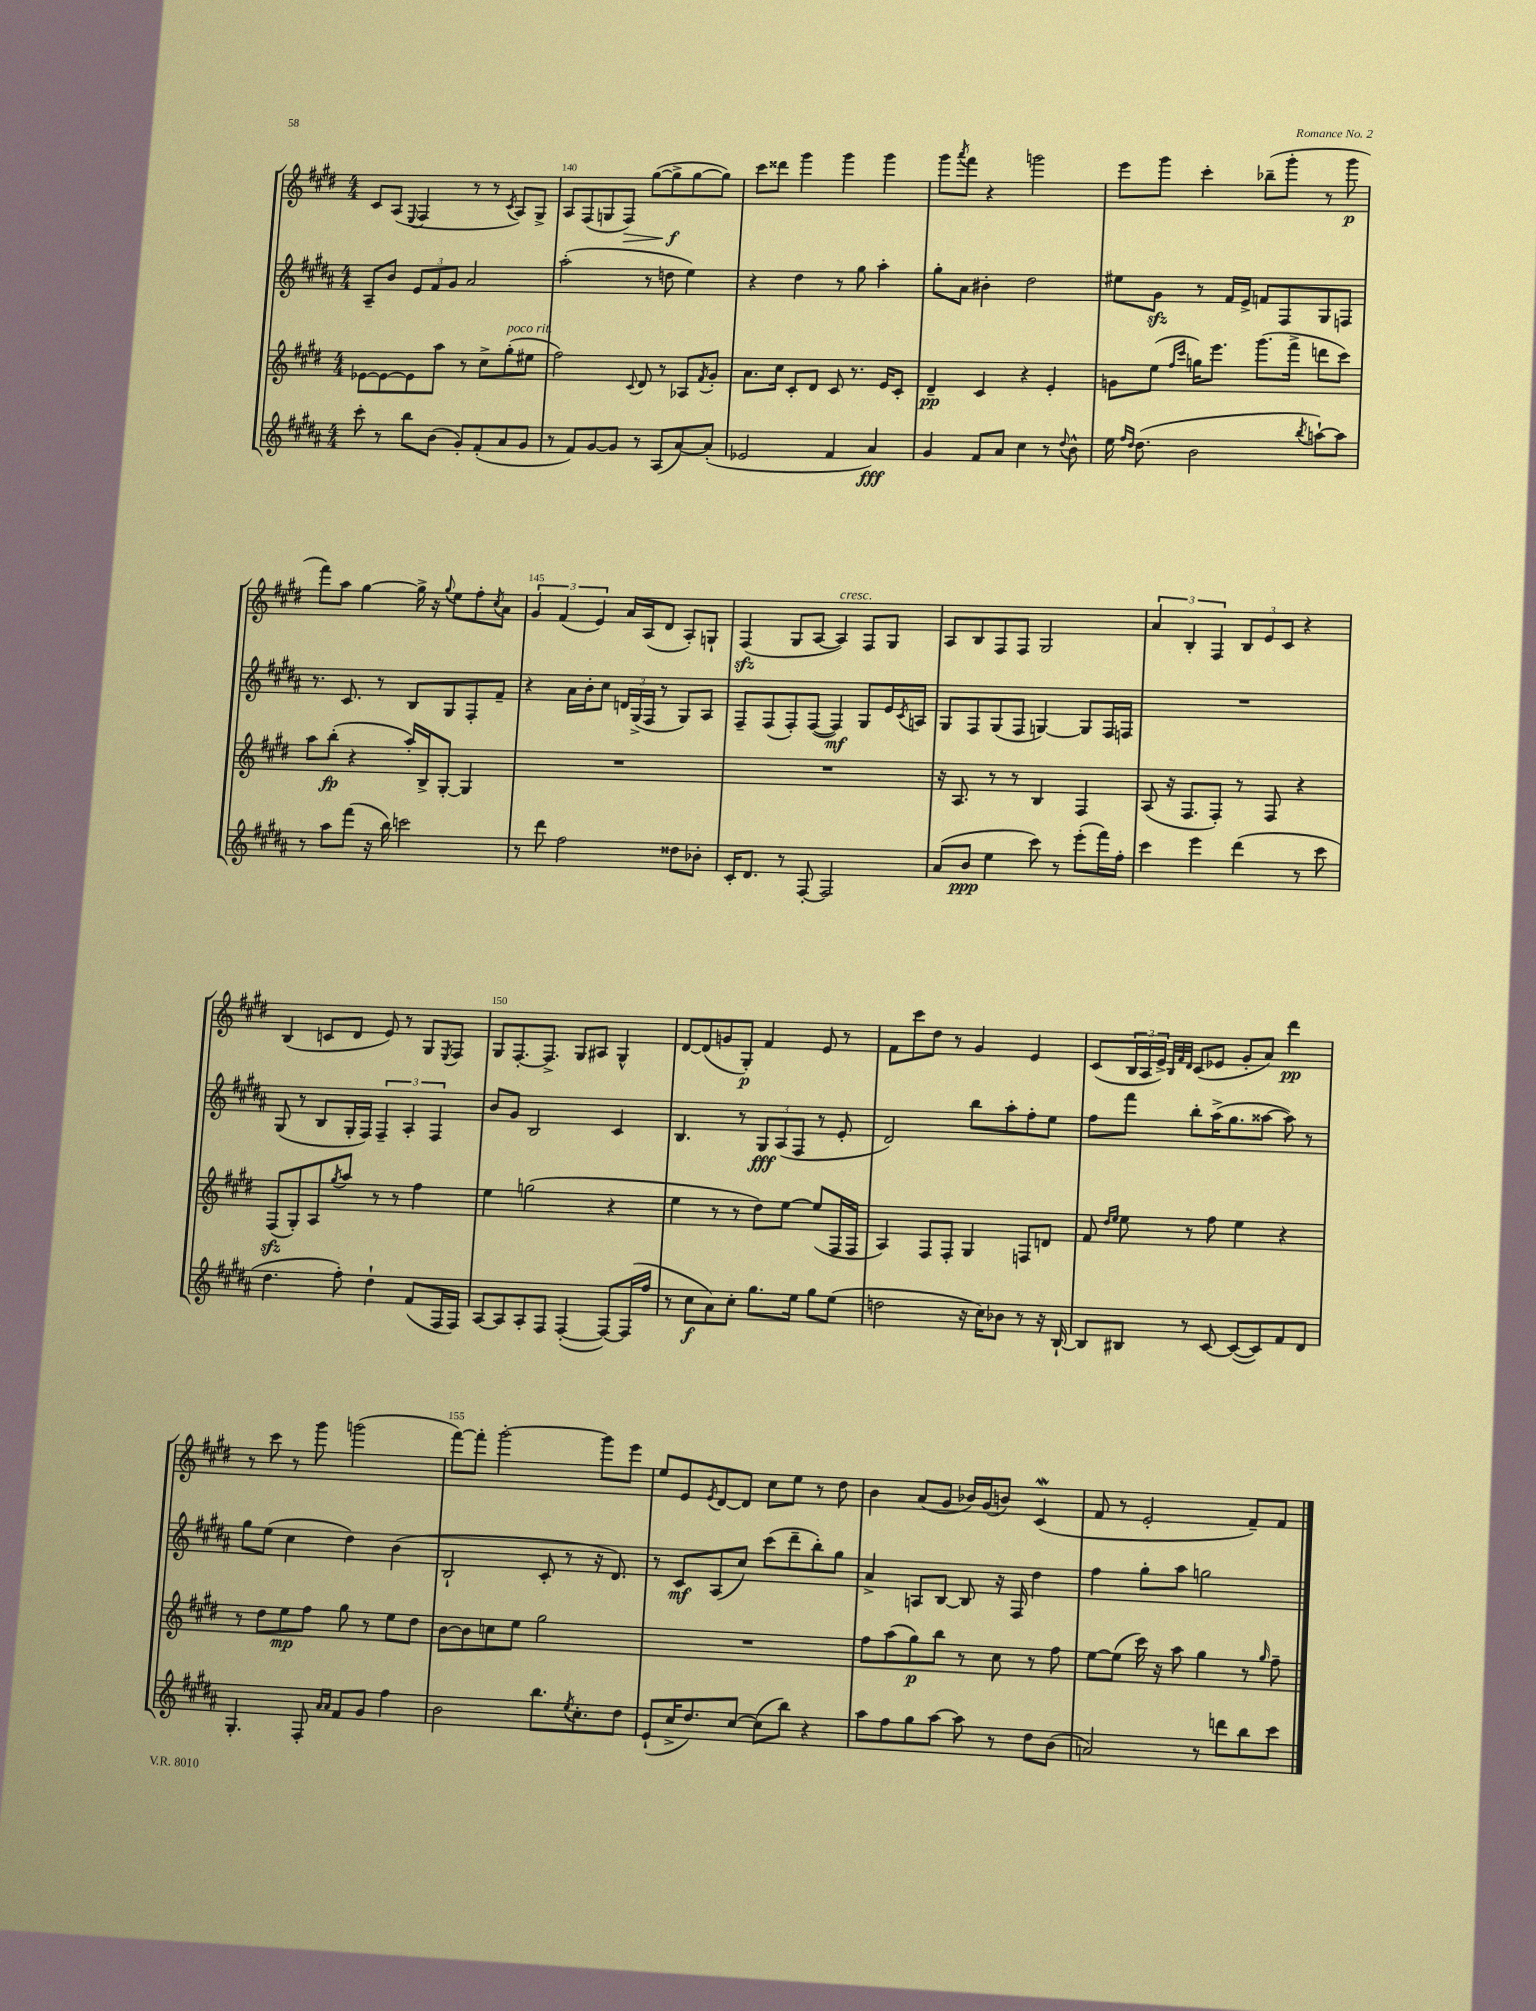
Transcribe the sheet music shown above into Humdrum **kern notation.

**kern	**kern	**kern	**kern
*staff4	*staff3	*staff2	*staff1
*clefG2	*clefG2	*clefG2	*clefG2
*k[f#c#g#d#a#]	*k[f#c#g#d#]	*k[f#c#g#d#a#]	*k[f#c#g#d#]
*M4/4	*M4/4	*M4/4	*M4/4
8ccc#'	[8e-	8A#~	8c#
8r	8e-_	8b	(8A
.	.	.	8qqE
8bb	8e-]	12e	4F#
.	.	12f#	.
(8b	8aa	.	.
.	.	12g#	.
8g#')	8r	2a#	8r
(8f#'	8cc#^	.	8r
.	.	.	8qc#
8a#	(8gg#'	.	8A)
8g#	8ee#	.	8G#^
=	=	=	=
8r	2ff#)	(2aa#'	8A
8f#)	.	.	(8F#
[8g#	.	.	8G
8g#]	.	.	8F#)
.	8qqc#	.	.
8r	8d#	8r	([8gg#
(8A#	8r	8dd	8gg#^]
[8a#)	8A-	4ee)	[8gg#
.	8qf#	.	.
(8a#']	8g#'	.	8gg#])
=	=	=	=
2e-	8.a	4r	8ccc#
.	.	.	8ddd##
.	16cc#	.	.
.	8c#'	4dd#	4ggg#
.	8d#	.	.
4f#	8c#	8r	4ggg#
.	8.r	8gg#	.
4a#)	.	4aa#'	4ggg#
.	16e	.	.
.	8c#'	.	.
=	=	=	=
4g#	4d#~	8gg#'	8ggg#
.	.	.	8qaaa
.	.	8a#	8fff#
8f#	4c#	4b#'	4r
8a#	.	.	.
4cc#	4r	2dd#	2ggg
8r	4e'	.	.
8qqdd#	.	.	.
8b^^	.	.	.
=	=	=	=
16ee	8g	8ee#	8eee
16qqff#	.	.	.
16qqdd#	.	.	.
(8.dd#	.	.	.
.	(8ee	8g#	8ggg#
.	16qqff#	.	.
.	16qqccc#	.	.
2b	16gg)	8r	4ccc#'
.	8.eee	.	.
.	.	16f#	.
.	.	16e^	.
.	(8.ggg#	8f	(8bb-~
.	.	8F#	8ggg#'
.	16fff#^	.	.
8qbb	.	.	.
[8aa`)	8ddd	8G#	8r
8aa]	8ccc#)	8F	8ggg#
=	=	=	=
8r	8aa	8.r	8fff#)
8aa#	(8bb'	.	8aa
.	.	8.c#	.
(8fff#	4r	.	[4gg#
16r	.	8r	.
16bb)	.	.	.
2ccc	16aa')	8B	16gg#^]
.	16B^	.	16r
.	.	.	8qqgg#
.	[8G#'	8G#	8ee
.	4G#]	8F#'	8ff#'
.	.	.	8qcc#
.	.	8f#~	8a
=	=	=	=
8r	1r	4r	6g#
8ddd#	.	.	.
.	.	.	(6f#
2ff#	.	16a#	.
.	.	16b'	.
.	.	.	6e)
.	.	8cc#	.
.	.	24d	16a
.	.	(24G#^	.
.	.	.	(16A
.	.	24F#	.
.	.	8r	8d#
8dd##	.	8G#)	8A')
8b-'	.	8A#	8G`
=	=	=	=
16c#'	1r	8F#~	(4F#
8.d#	.	.	.
.	.	(8F#	.
8r	.	8F#')	8G#
[8F#'	.	([8F#	[8A
2F#]	.	4F#])	4A])
.	.	8G#	8F#
.	.	16e	8G#
.	.	8qc#	.
.	.	16A	.
=	=	=	=
(8a#	16r	8G#	8A
.	8.A	.	.
8b	.	8F#	8B
4ee	8r	(8G#	8F#
.	8r	8F#	8F#
8ccc#)	4B	[4G)	2G#
8r	.	.	.
(8eee'	4F#	8G]	.
16fff#)	.	16F#	.
16ff#'	.	16F	.
=	=	=	=
4ccc#	(8A	1r	6a
.	16r	.	.
.	.	.	6B'
.	8.F#	.	.
4eee	.	.	.
.	.	.	6F#
.	8F#')	.	.
(4ddd#	8r	.	12B
.	.	.	12e
.	8F#	.	.
.	.	.	12c#
8r	4r	.	4r
8ccc#	.	.	.
=	=	=	=
4.dd#	(8F#	(8G#	(4B
.	8G#')	8r	.
.	8A	8B	8c
.	8qgg#	.	.
8ff#')	8aa	16G#'	8d#
.	.	16F#)	.
4dd#`	8r	6F#~	8e)
.	8r	.	8r
.	.	6A#'	.
(8f#	4ff#	.	8G#
.	.	6F#	.
.	.	.	8qE
16F#	.	.	8F#
16F#)	.	.	.
=	=	=	=
[8A#	4ee	8b	8G#
8A#]	.	8g#	[8.F#'
8A#'	(2gg	2B	.
.	.	.	8.F#^]
8F#	.	.	.
([4F#'	.	.	8G#
.	.	.	8A#
8F#_)	4r	4c#	4G#^^
(16F#]	.	.	.
16ff#	.	.	.
=	=	=	=
8r	4ee	4.B	[8d#
8cc#	.	.	(8d#]
8a#)	8r	.	8g
8cc#'	8r	8r	8G#')
8.gg#	8dd#)	12G#	4f#
.	.	(12A#	.
.	[8ee	.	.
.	.	12F#	.
16ee	.	.	.
8gg#	(8ee]	8r	8e
(8ee	16F#	8e'	8r
.	16F#	.	.
=	=	=	=
2dd	4A)	2d#)	8f#
.	.	.	8ccc#
.	8F#	.	8dd#
.	8F#'	.	8r
16r	4G#	8bb	4g#
16cc#)	.	.	.
8b-	.	8aa#'	.
8r	8F	8ff#'	4e
16r	8d	8ee	.
[16B`	.	.	.
=	=	=	=
8B]	8f#	8ff#	(8c#
.	16qqdd#	.	.
.	16qqee	.	.
8B#	8ee	8fff#	24B
.	.	.	24A
.	.	.	24e^)
.	.	.	32qqB
.	.	.	32qqf#
.	.	.	32qqd#
8r	8r	8bb'	(8c#
[8c#	8ff#	(16aa#^	8e-
.	.	8.gg#	.
(8c#_	4ee	.	8g#'
8c#])	.	[8aa##	8a)
8f#	4r	8aa##])	4ddd#
8d#	.	8r	.
=	=	=	=
4.G#'	8r	8gg#	8r
.	8dd#	(8ee	8ccc#
.	8ee	4cc#	8r
8F#'	8ff#	.	8ggg#
16qqa#	.	.	.
16qqa#	.	.	.
8f#	8gg#	4dd#)	(2ggg
8g#	8r	.	.
4ff#	8ee	(4b	.
.	8dd#	.	.
=	=	=	=
2b	[8b	2B`	[8fff#)
.	8b]	.	8fff#']
.	8cc	.	[2ggg#'
.	8ee	.	.
8.bb	2gg#	8c#'	.
.	.	8r	.
8qee	.	.	.
8.cc#'	.	.	.
.	.	16r	8ggg#]
.	.	8.d#)	.
8dd#	.	.	8eee
=	=	=	=
(8e`	1r	8r	8ee
16cc#^	.	8c#	8e
8.dd#)	.	.	.
.	.	.	8qe
.	.	(8A#	[8d#
[8cc#	.	8cc#)	8d#]
(8cc#]	.	(8ccc#	8cc#
8bb)	.	8ddd#~	8ee
4r	.	8bb')	8r
.	.	8gg#	8dd#
=	=	=	=
8aa#	8ff#	4a#^	4b
8ff#	(8aa	.	.
8gg#	8gg#)	8A	(8a
[8aa#	8bb	[8B	8g#
8aa#]	8r	8B]	16b-)
.	.	.	(16g#
8r	8cc#	16r	8b)
.	.	16F#	.
8dd#	8r	4dd#	(4c#
(8b	8ff#	.	.
=	=	=	=
2a)	[8ee	4ff#	8f#
.	(8ee]	.	8r
.	16ccc#)	8gg#'	2e'
.	16r	.	.
.	8aa	8aa#	.
8r	4gg#	2gg	.
8ddd	.	.	.
8bb	8r	.	8f#~)
.	16qqgg#	.	.
8ccc#	8ff#~	.	8f#
==	==	==	==
*-	*-	*-	*-
